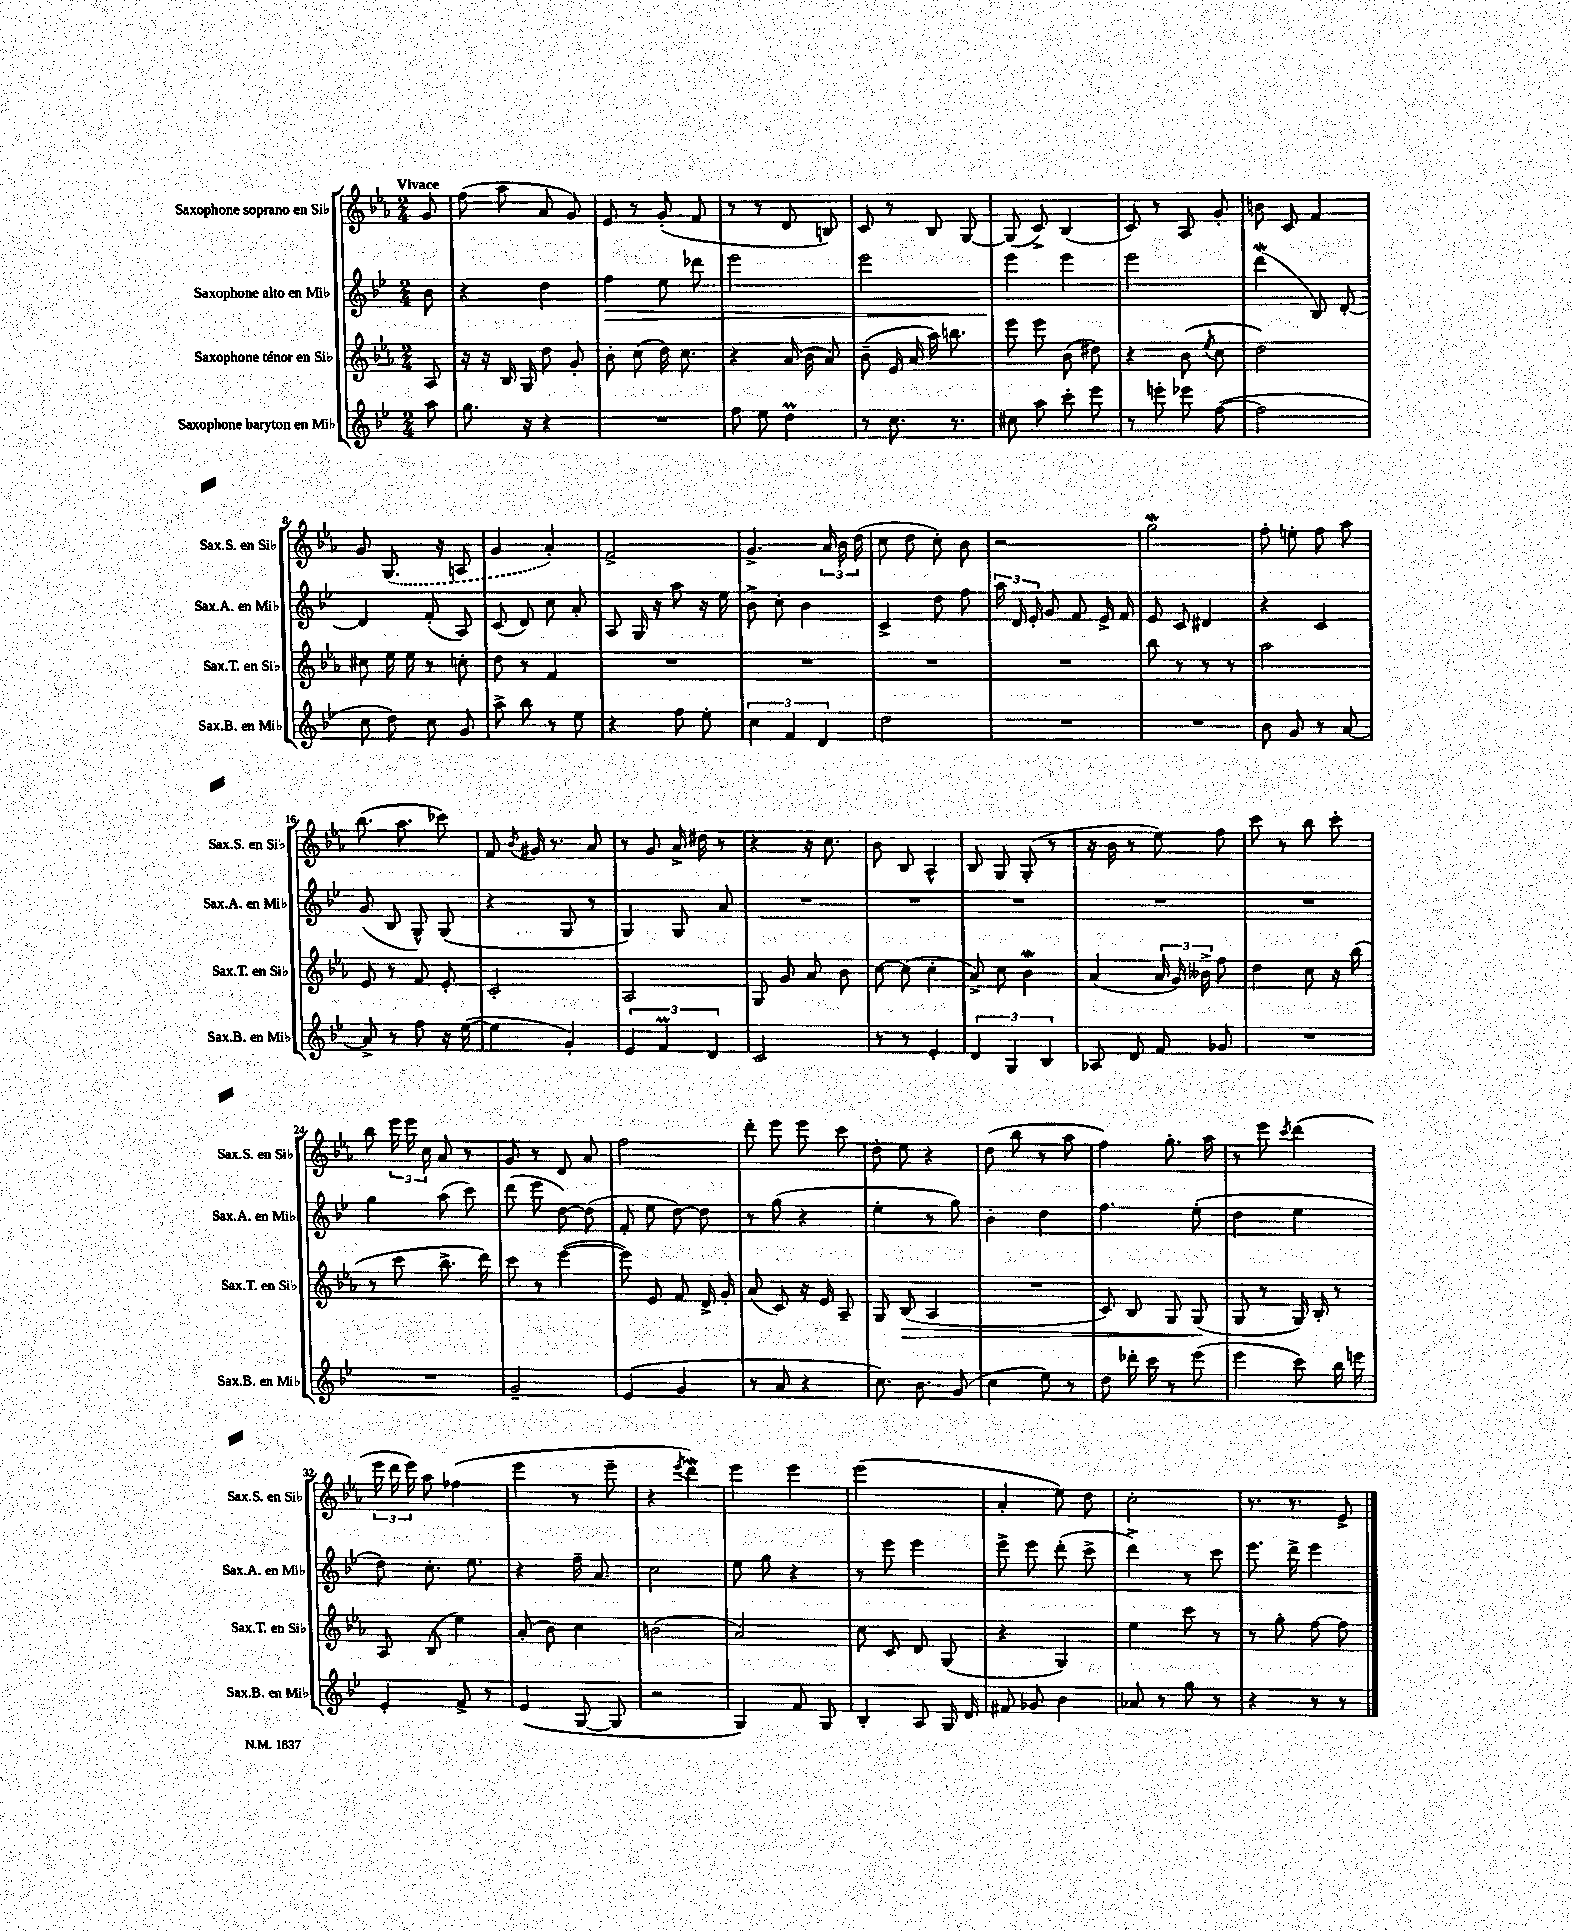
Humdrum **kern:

**kern	**kern	**kern	**kern
*staff4	*staff3	*staff2	*staff1
*clefG2	*clefG2	*clefG2	*clefG2
*k[b-e-]	*k[b-e-a-]	*k[b-e-]	*k[b-e-a-]
*M2/4	*M2/4	*M2/4	*M2/4
8aa	8A-	8b-	8g
=	=	=	=
8.gg	16r	4r	(8ff
.	16r	.	.
.	16B-	.	8aa-
16r	16G	.	.
4r	8dd	4dd	8a-
.	8g'	.	8g)
=	=	=	=
2r	8b-'	4ff	8e-
.	(8cc	.	8r
.	16dd)	8ee-	(8g'
.	8.cc	.	.
.	.	8ddd-	8f
=	=	=	=
8ff	4r	2eee-	8r
8ee-	.	.	8r
4dd	(16a-	.	8d
.	16b-	.	.
.	8a-)	.	8B)
=	=	=	=
8r	(8b-~	2eee-	8c
8.cc	16e-	.	8r
.	16a-	.	.
.	16aa-)	.	8B-
8.r	8.bb	.	.
.	.	.	[8G
=	=	=	=
8cc#	8eee-	4eee-	(8G]
8aa	8eee-	.	8c^)
8ccc'	(8b-	4eee-	(4B-
8eee-	8dd#)	.	.
=	=	=	=
8r	4r	2eee-	8c)
8eee'	.	.	8r
8eee-	(8b-	.	8A-
.	8qee-	.	.
([8ff	8cc	.	8g'
=	=	=	=
2ff]	2dd)	(4ddd	8b
.	.	.	8c
.	.	8B-)	4f
.	.	[8d'	.
=	=	=	=
8cc	8cc#	4d]	8g
8dd)	16ee-	.	(8.G
.	16ee-	.	.
8cc	8r	(8f'	.
.	.	.	16r
8g	8cc'	8A)	8A
=	=	=	=
8aa^	8dd	(8c	4g
8bb-	8r	8d)	.
8r	4f	8cc	4a-')
8ee-	.	8a'	.
=	=	=	=
4r	2r	8A	2f^
.	.	16G	.
.	.	16r	.
8ff	.	8aa	.
8ee-'	.	16r	.
.	.	16ee-	.
=	=	=	=
6cc	2r	8b-^	4.g^
.	.	8cc'	.
6f	.	.	.
.	.	4b-	.
6d	.	.	.
.	.	.	24a-
.	.	.	24b-
.	.	.	(24dd
=	=	=	=
2dd	2r	4c^	8cc
.	.	.	8dd
.	.	8dd	8cc')
.	.	8ff	8b-
=	=	=	=
2r	2r	24aa	2r
.	.	24d	.
.	.	24e-'	.
.	.	8g	.
.	.	8f	.
.	.	16e-^	.
.	.	16f	.
=	=	=	=
2r	8bb-	8e-	2gg
.	8r	8c	.
.	8r	4d#	.
.	8r	.	.
=	=	=	=
8b-	2aa-	4r	8ff'
8g	.	.	8ee'
8r	.	4c	8ff
[8a	.	.	8aa-
=	=	=	=
8a^]	8e-	(8g	(8.bb-
8r	8r	8B-	.
.	.	.	8.aa-
8ff	8f	8G^^)	.
16r	8e-'	(8G	8ccc-)
([16ee-	.	.	.
=	=	=	=
4ee-]	2c'	4r	8f
.	.	.	8qb-
.	.	.	16g#
.	.	.	8.r
4g')	.	8G	.
.	.	8r	8a-
=	=	=	=
6e-	2A-	4G)	8r
.	.	.	8g
6f	.	.	.
.	.	8G	16a-^
.	.	.	16dd#
6d	.	.	.
.	.	8a	8r
=	=	=	=
2c	8G	2r	4r
.	8g	.	.
.	8a-	.	16r
.	.	.	8.cc
.	8b-	.	.
=	=	=	=
8r	[8cc	2r	8b-
8r	(8cc]	.	8B-
4e-'	4cc'	.	4A-^^
=	=	=	=
6d	8a-^)	2r	8B-
.	8cc	.	8G
6G	.	.	.
.	4b-	.	(8G'
6B-	.	.	.
.	.	.	8r
=	=	=	=
8A-	(4a-	2r	16r
.	.	.	16b-
8d	.	.	8r
8f	24a-	.	8ee-)
.	24g)	.	.
.	24b--^	.	.
8g-	8ff	.	8ff
=	=	=	=
2r	4dd	2r	8ccc
.	.	.	8r
.	8cc	.	8bb-
.	16r	.	8ccc'
.	(16bb-	.	.
=	=	=	=
2r	8r	4gg	8bb-
.	8ccc	.	24eee-
.	.	.	24eee-
.	.	.	24cc
.	8.bb-^	(8aa	8a-
.	.	8ccc)	8r
.	16ddd)	.	.
=	=	=	=
2g~	8ccc	(8ddd	8g
.	8r	8eee-	8r
.	([4eee-	[8dd)	8d
.	.	(8dd]	8a-
=	=	=	=
(4e-	8eee-])	8f'	2ff
.	8e-	8ee-	.
4g	8f	[8dd)	.
.	16d^	8dd]	.
.	16g'	.	.
=	=	=	=
8r	(8a-	8r	8ddd'
8a	8c)	(8gg	8eee-
4r	16r	4r	8eee-
.	16e-	.	.
.	8A-~	.	8ccc
=	=	=	=
8.cc)	8G	4ee-'	8dd'
.	(8B-	.	8ee-
8.b-	.	.	.
.	4A-	8r	4r
(8g	.	8gg)	.
=	=	=	=
4cc	2r	4b-'	(8dd
.	.	.	8bb-
8ee-)	.	4dd	8r
8r	.	.	8aa-
=	=	=	=
8dd	8c)	4.ff	4ff)
16ddd-'	8B-	.	.
16ccc	.	.	.
8r	8G	.	8.gg'
(8eee-	(8G	(8ee-'	.
.	.	.	16aa-
=	=	=	=
4eee-	8G	4dd	8r
.	8r	.	8eee-
.	.	.	8qccc
8ccc)	16G)	4ee-	(4ddd
.	16B-'	.	.
16bb-	8r	.	.
16eee	.	.	.
=	=	=	=
4e-'	8A-	8dd)	24eee-
.	.	.	24ddd
.	.	.	24eee-)
.	(8B-	8.cc'	8aa-
8f^	4ee-)	.	(4ff-
.	.	8.ee-	.
8r	.	.	.
=	=	=	=
(4e-	(8a-'	4r	4eee-
.	8b-)	.	.
[8G	4cc	16ff~	8r
.	.	8.a	.
8G]	.	.	8eee-~
=	=	=	=
2r	(2b	2cc	4r
.	.	.	8qeee-
.	.	.	4ddd)
=	=	=	=
4G)	2a-)	8ee-	4eee-
.	.	8gg	.
8f	.	4r	4eee-
8G	.	.	.
=	=	=	=
4B-'	8cc	8r	(2eee-
.	8c	8eee-	.
8A	8d	4eee-	.
16G	(8G	.	.
16d	.	.	.
=	=	=	=
8f#	4r	8eee-^	4a-'
8g-	.	8eee-	.
4b-	4G)	(8ddd'	8ee-)
.	.	8ccc^	8dd
=	=	=	=
8a-	4ee-	4ddd^)	2cc'
8r	.	.	.
8gg	8ccc	8r	.
8r	8r	8ccc	.
=	=	=	=
4r	8r	8.eee-	8.r
.	8gg'	.	.
.	.	16ddd^	8.r
8r	[8ff	4eee-	.
8r	8ff]	.	8e-^
==	==	==	==
*-	*-	*-	*-
